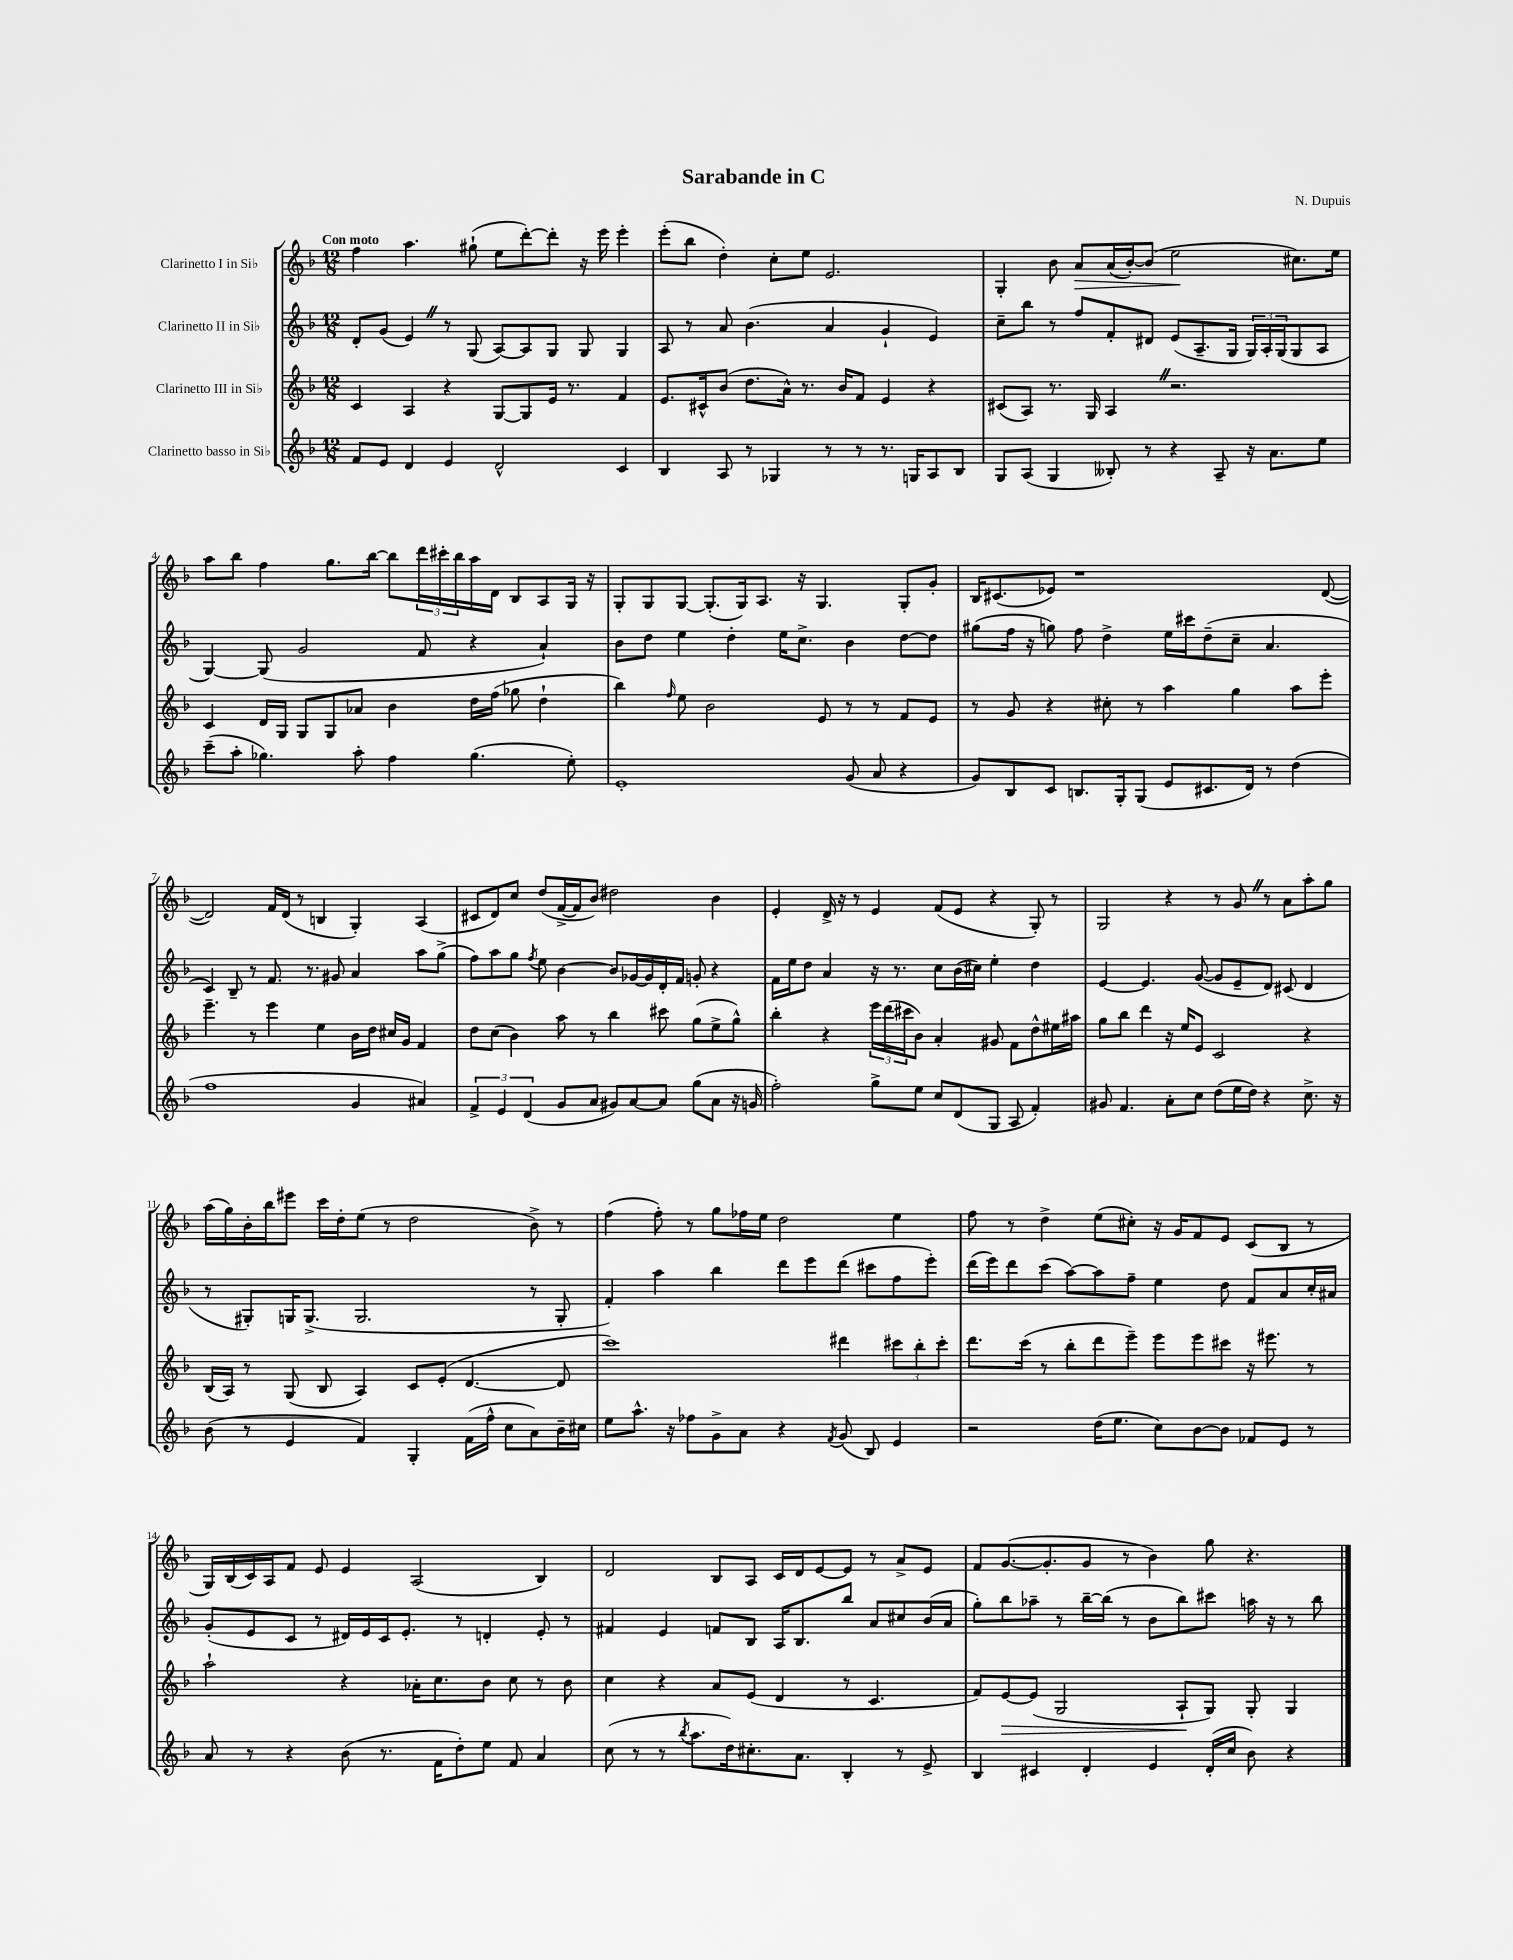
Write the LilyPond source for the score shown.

\header { title = "Sarabande in C" composer = "N. Dupuis" }
<<
\new StaffGroup <<
\new Staff = "s0" \with { instrumentName = "Clarinetto I in Sib" } {
    \clef treble \key f \major \numericTimeSignature \time 12/8 \tempo "Con moto"
    f''4 a''4. gis''8-!( e''8 d'''8~-.) d'''8-. r16 e'''16 e'''4-. |
    e'''8-.( bes''8 d''4-.) c''8-. e''8 e'2. |
    g4-. bes'8 a'8\> a'16( bes'16~-.) bes'8( e''2\! cis''8.) e''16 |
    a''8 bes''8 f''4 g''8. bes''16~ bes''8 \tuplet 3/2 { d'''16 cis'''16-. bes''16 } a''16 d'16 bes8 a8 g16 r16 |
    g8-. g8 g8~ g8.-.( g16) a8. r16 g4. g8-. g'8-. |
    bes16 cis'8.( ees'8) r1 d'8~( |
    d'2) f'16 d'16( r8 b4 g4-.) a4( |
    cis'8 d'8) c''8 d''8( f'16~-> f'16 bes'8) dis''2 bes'4 |
    e'4-. d'16-> r16 r8 e'4 f'8( e'8 r4 g8-.) r8 |
    g2 r4 r8 g'8 \once \override BreathingSign.text = \markup { \musicglyph "scripts.caesura.straight" } \breathe r8 a'8 a''8-. g''8 |
    a''16( g''16) bes'16-. bes''16 eis'''8 c'''16 d''16-. e''8( r8 d''2 bes'8->) r8 |
    f''4( f''8-.) r8 g''8 fes''16 e''16 d''2 e''4 |
    f''8 r8 d''4-> e''8( cis''8-.) r16 g'16 f'8 e'8 c'8( bes8 r8 |
    g16) bes16( c'16) a16 f'8 e'8 e'4 a2( bes4) |
    d'2 bes8 a8 c'16 d'16 e'8~ e'8 r8 a'8-> e'8 |
    f'8 g'8.~( g'8.-. g'8 r8 bes'4) g''8 r4. \bar "|." |
}
\new Staff = "s1" \with { instrumentName = "Clarinetto II in Sib" } {
    \clef treble \key f \major \numericTimeSignature \time 12/8
    d'8-. g'8( e'4) \once \override BreathingSign.text = \markup { \musicglyph "scripts.caesura.straight" } \breathe r8 g8( a8~) a8 g8 g8 g4 |
    a8 r8 a'8 bes'4.( a'4 g'4-! e'4) |
    c''8-- bes''8 r8 f''8 f'8-. dis'8 e'8( a8.-- g16 \tuplet 3/2 { g16) a16-. g16( } g8 a8 |
    g4~) g8( g'2 f'8 r4 a'4-!) |
    bes'8 d''8 e''4 d''4-. e''16 c''8.-> bes'4 d''8~ d''8 |
    gis''8( f''16 r16 g''8) f''8 d''4-> e''16 cis'''16 d''8--( c''8-- a'4. |
    c'4) bes8-- r8 f'8. r8. gis'8 a'4 a''8 g''8->( |
    f''8) a''8 g''8 \acciaccatura { f''8 } e''8 bes'4~ bes'8 ges'16~ ges'16 d'16-. f'16 g'8-. r4 |
    f'16 e''16 d''8 a'4 r16 r8. c''8 bes'16( cis''16) e''4-. d''4 |
    e'4~ e'4. g'8~( g'8 e'8-- d'8) cis'8( d'4 |
    r8 gis8-.) g16 g8.->( g2. r8 g8-. |
    f'4-.) a''4 bes''4 d'''8 e'''8 d'''8( cis'''8 f''8 e'''8-.) |
    d'''16( e'''16) d'''8 c'''8( a''8~) a''8 f''8-- e''4 d''8 f'8 a'8 c''16-. ais'16 |
    g'8-.( e'8 c'8 r8 dis'16) e'16 c'16 e'8.-. r8 d'4-. e'8-. r8 |
    fis'4 e'4 f'8 bes8 a16 bes8. bes''8 a'8 cis''8 bes'16( a'16 |
    g''8-.) bes''8 aes''8-- r8 bes''16~-- bes''16( r8 bes'8 bes''8) cis'''8 a''16 r16 r8 bes''8 \bar "|." |
}
\new Staff = "s2" \with { instrumentName = "Clarinetto III in Sib" } {
    \clef treble \key f \major \numericTimeSignature \time 12/8
    c'4 a4 r4 g8~ g8 e'16 r8. f'4 |
    e'8. cis'16-^ bes'8( d''8. a'16-^) r8. bes'16 f'8 e'4 r4 |
    cis'8( a8) r8. g16 a4 \once \override BreathingSign.text = \markup { \musicglyph "scripts.caesura.straight" } \breathe r2. |
    c'4 d'16 g16 g8 g8 aes'8 bes'4 d''16 f''16( ges''8 d''4-! |
    bes''4) \grace { f''16 } e''8 bes'2 e'8 r8 r8 f'8 e'8 |
    r8 g'8 r4 cis''8-. r8 a''4 g''4 a''8 e'''8-. |
    e'''4.-- r8 e'''4 e''4 bes'16 d''16 cis''16 g'16 f'4 |
    d''8 c''8( bes'4) a''8 r8 bes''4 cis'''8 g''8( e''8-> g''8-^) |
    bes''4-. r4 \tuplet 3/2 { e'''16 d'''16( cis'''16 } bes'8) a'4-. gis'8 f'8 d''8-^ eis''16 ais''16 |
    g''8 bes''8 d'''4 r16 e''16 e'8 c'2 r4 |
    bes16( a16) r8 g8( bes8 a4) c'8 e'8-.( d'4.~ d'8 |
    c'''1) dis'''4 \tuplet 3/2 { cis'''8 bes''8-. cis'''8-. } |
    d'''8. c'''16( r8 bes''8-. d'''8 e'''8--) e'''8 e'''8 cis'''8 r16 eis'''8. r8 |
    a''2-! r4 aes'16-. c''8. bes'8 c''8 r8 bes'8 |
    c''4 r4 a'8 e'8( d'4 r8 c'4. |
    f'8) e'8~\> e'8( g2 a8-!\! g8) g8-. g4 \bar "|." |
}
\new Staff = "s3" \with { instrumentName = "Clarinetto basso in Sib" } {
    \clef treble \key f \major \numericTimeSignature \time 12/8
    f'8 e'8 d'4 e'4 d'2-^ c'4 |
    bes4 a8 r8 ges4 r8 r8 r8. g16 a8 bes8 |
    g8 a8( g4 beses8-.) r8 r4 a8-- r16 a'8. e''8 |
    c'''8--( a''8-. ges''4.) a''8-. f''4 ges''4.( e''8-.) |
    e'1-. g'8( a'8 r4 |
    g'8) bes8 c'8 b8. g16-. g8( e'8 cis'8. d'16) r8 d''4( |
    f''1 g'4 ais'4) |
    \tuplet 3/2 { f'4-> e'4 d'4( } g'8 a'8 gis'8) a'8~ a'8 g''8( a'8 r16 g'16 |
    f''2-.) g''8-> e''8 c''8 d'8( g8 a8 f'4-.) |
    gis'8 f'4. a'8-. c''8 d''8( e''16 d''16) r4 c''8.-> r16 |
    bes'8( r8 e'4 f'4) g4-. f'16( f''16-^ c''8 a'8) bes'16-- cis''16 |
    e''8 a''8.-^ r16 fes''8 g'8-> a'8 r4 \acciaccatura { f'8 } g'8( bes8) e'4 |
    r2 d''16( e''8. c''8) bes'8~ bes'8 fes'8 e'8 r8 |
    a'8 r8 r4 bes'8( r8. f'16 d''8-.) e''8 f'8 a'4 |
    c''8( r8 r8 \acciaccatura { bes''8 } a''8. d''16) cis''8.-. a'8. bes4-. r8 e'8-> |
    bes4 cis'4 d'4-. e'4 d'16-.( c''16 bes'8) r4 \bar "|." |
}
>>
>>
